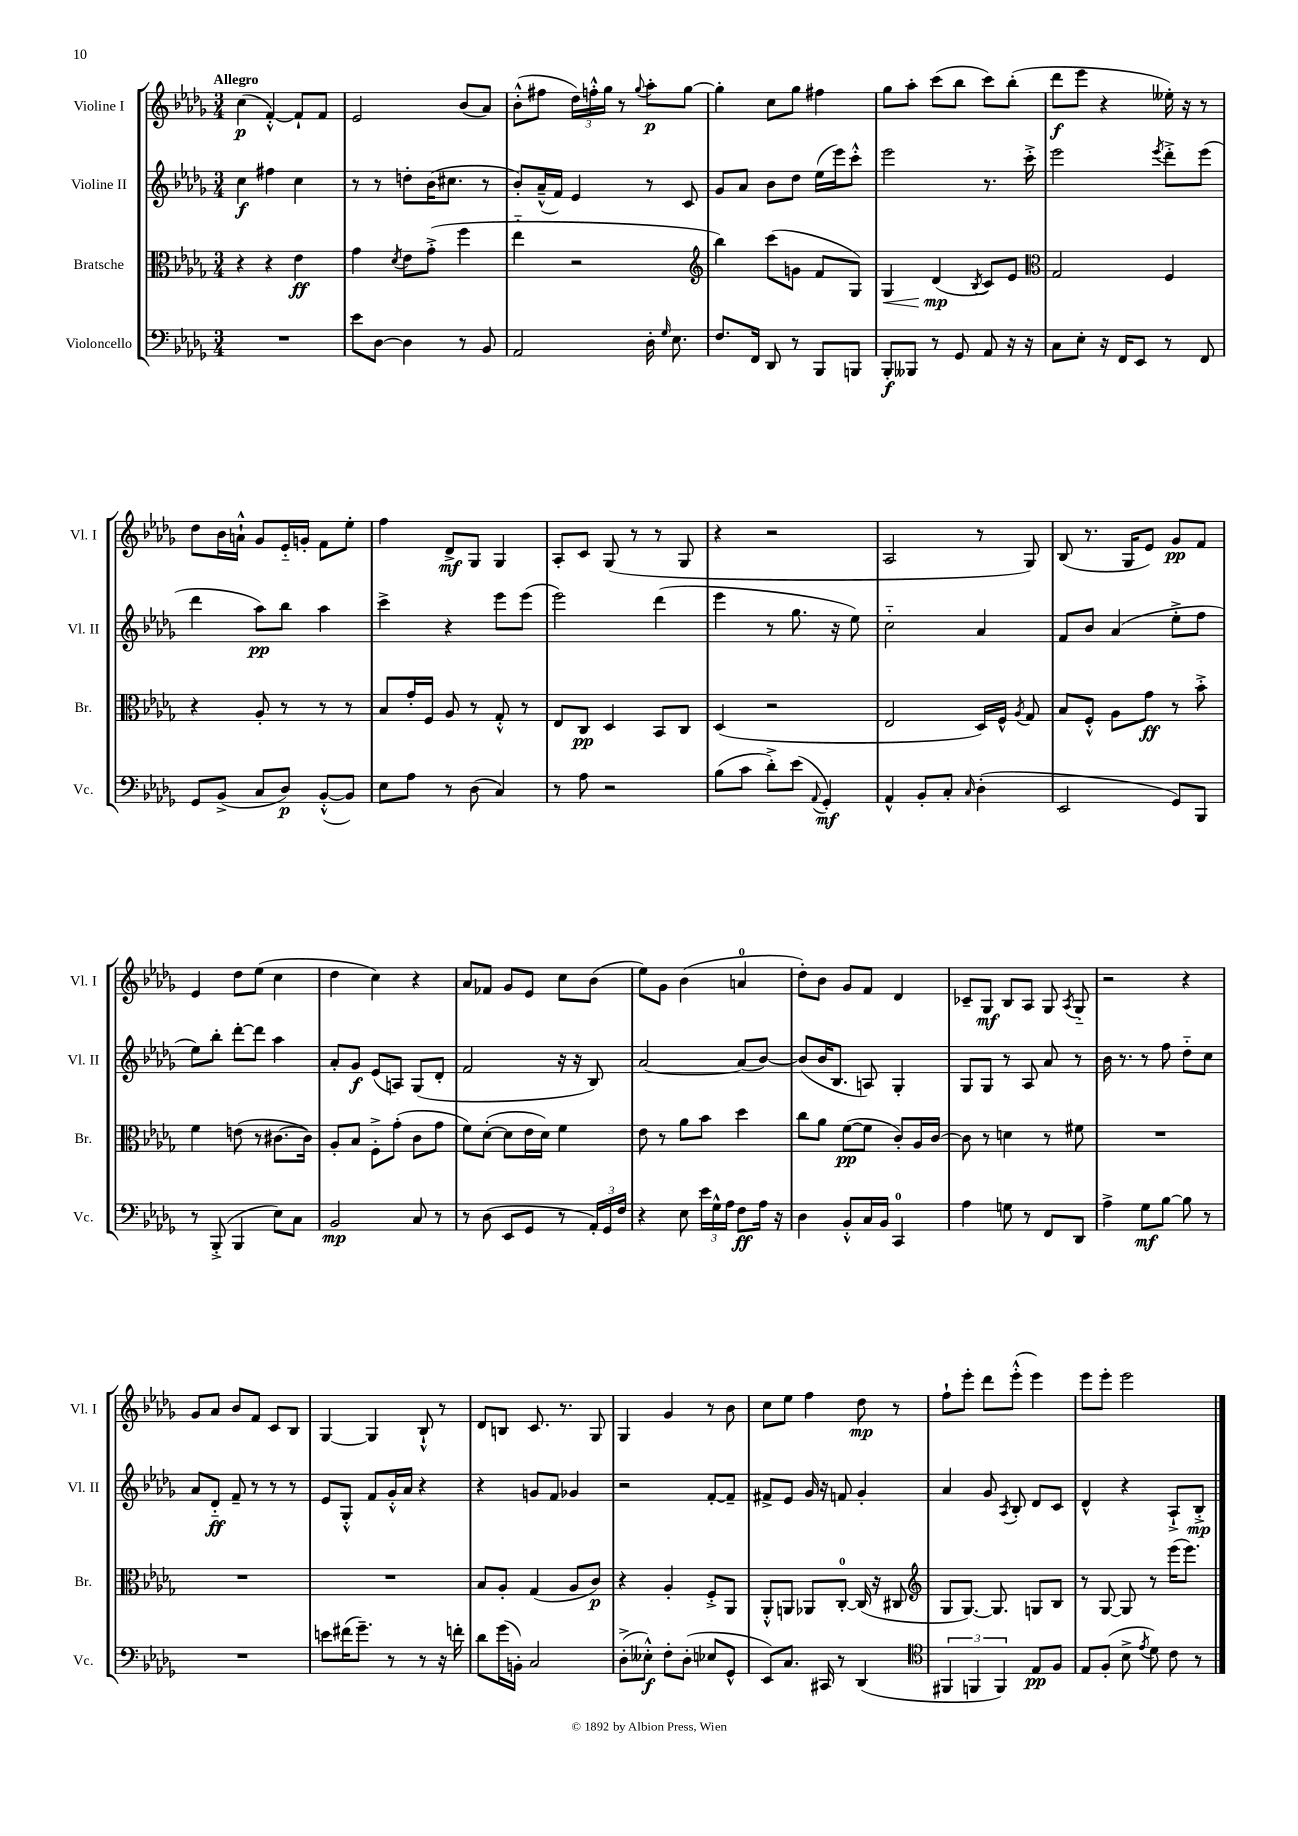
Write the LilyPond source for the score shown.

<<
\new StaffGroup <<
\new Staff = "s0" \with { instrumentName = "Violine I" shortInstrumentName = "Vl. I" } {
    \clef treble \key des \major \numericTimeSignature \time 3/4 \tempo "Allegro"
    \autoBeamOff c''4\p( f'4~-.-^) f'8[-! f'8] |
    ees'2 bes'8[( aes'8]) |
    bes'8[-.-^( fis''8] \tuplet 3/2 { des''16[) f''16-.-^ ges''16] } r8 \appoggiatura { ges''8 } aes''8[-.\p ges''8]~ |
    ges''4-. c''8[ ges''8] fis''4 |
    ges''8[ aes''8]-. c'''8[( bes''8] c'''8[) bes''8]-.( |
    des'''8[\f ees'''8] r4 eeses''16-.) r16 r8 |
    des''8[ bes'16 a'16]-!-^ ges'8[ ees'16-_ g'16]-. f'8[ ees''8]-. |
    f''4 des'8[->\mf ges8] ges4 |
    aes8[-. c'8] ges8( r8 r8 ges8 |
    r4 r2 |
    aes2 r8 ges8) |
    bes8( r8. ges16[ ees'8]) ges'8[\pp f'8] |
    ees'4 des''8[ ees''8]( c''4 |
    des''4 c''4) r4 |
    aes'8[ fes'8] ges'8[ ees'8] c''8[ bes'8]( |
    ees''8[) ges'8] bes'4( a'4-0 |
    des''8[-.) bes'8] ges'8[ f'8] des'4 |
    ces'8[-- ges8]\mf bes8[ aes8] ges8 \acciaccatura { aes8 } ges8-_ |
    r2 r4 |
    ges'8[ aes'8] bes'8[ f'8] c'8[ bes8] |
    ges4~ ges4 bes8-!-^ r8 |
    des'8[ b8] c'8. r8. ges8 |
    ges4 ges'4 r8 bes'8 |
    c''8[ ees''8] f''4 des''8\mp r8 |
    f''8[-! ees'''8]-. des'''8[ ees'''8]-.-^( ees'''4) |
    ees'''8[ ees'''8]-. ees'''2 \bar "|." |
}
\new Staff = "s1" \with { instrumentName = "Violine II" shortInstrumentName = "Vl. II" } {
    \clef treble \key des \major \numericTimeSignature \time 3/4
    \autoBeamOff c''4\f fis''4 c''4 |
    r8 r8 d''8[-. bes'16( cis''8.] r8 |
    bes'8[-.) aes'16---^( f'16]) ees'4 r8 c'8 |
    ges'8[ aes'8] bes'8[ des''8] ees''16[( ees'''16) c'''8]-.-^ |
    ees'''2 r8. c'''16-.-> |
    ees'''2 \acciaccatura { ees'''8 } des'''8[-.-> ees'''8]( |
    des'''4 aes''8[\pp) bes''8] aes''4 |
    c'''4-> r4 ees'''8[ ees'''8]( |
    ees'''2) des'''4( |
    ees'''4 r8 ges''8. r16 ees''8) |
    c''2-_ aes'4 |
    f'8[ bes'8] aes'4( ees''8[-.-> f''8] |
    ees''8[) bes''8]-. des'''8[~-. des'''8] aes''4 |
    aes'8[-. ges'8]\f ees'8[( a8]) ges8[( des'8]-. |
    f'2 r16 r16 bes8) |
    aes'2~ aes'8[( bes'8]~) |
    bes'8[( bes'16 bes8.] a8) ges4-. |
    ges8[ ges8] r8 aes8 aes'8 r8 |
    bes'16 r8. r8 f''8 des''8[-_ c''8] |
    aes'8[ des'8]-_\ff f'8-- r8 r8 r8 |
    ees'8[ ges8]-.-^ f'8[ ges'16-.-^ aes'16] r4 |
    r4 g'8[ f'8] ges'4 |
    r2 f'8[~-. f'8]-- |
    fis'8[-> ees'8] ges'16 r16 f'8 ges'4-. |
    aes'4 ges'8 \acciaccatura { aes8 } bes8-. des'8[ c'8] |
    des'4-^ r4 aes8[-!-> bes8]-.->\mp \bar "|." |
}
\new Staff = "s2" \with { instrumentName = "Bratsche" shortInstrumentName = "Br." } {
    \clef alto \key des \major \numericTimeSignature \time 3/4
    \autoBeamOff r4 r4 ees'4\ff |
    ges'4 \acciaccatura { des'8 } ees'8[ ges'8]-.->( f''4 |
    ees''4-_ r2 |
    \clef treble bes''4) c'''8[( g'8] f'8[ ges8]) |
    ges4\< des'4\mp\!( \acciaccatura { bes8 } c'8[) ees'8] |
    \clef alto ges2 f4 |
    r4 aes8-. r8 r8 r8 |
    bes8[ ges'16-. f16] aes8 r8 ges8-.-^ r8 |
    ees8[ c8]\pp des4 bes,8[ c8] |
    des4( r2 |
    ees2 des16[) f16]-^ \acciaccatura { aes8 } ges8 |
    bes8[ f8]-.-^ aes8[ ges'8]\ff r8 bes'8-.-> |
    f'4 e'8( r8 cis'8.[~ cis'16]) |
    aes8[-. bes8] f8[-.-> ges'8]-.( c'8[ ges'8] |
    f'8[) des'8]~-.( des'8[ ees'16 des'16]) f'4 |
    ees'8 r8 aes'8[ bes'8] des''4 |
    c''8[ aes'8] f'8[~\pp( f'8] c'8[-.) aes16 c'16]~ |
    c'8 r8 d'4 r8 fis'8 |
    R2. |
    R2. |
    R2. |
    bes8[ aes8]-. ges4( aes8[ c'8]\p) |
    r4 aes4-. f8[-.-> aes,8] |
    aes,8[-.-^ a,8] aes,8[ c8]-0~-. c16( r16 cis8 |
    \clef treble ges8[ ges8.]~) ges8. g8[ bes8] |
    r8 ges8~ ges8 r8 ees'''16[( ees'''8.]) \bar "|." |
}
\new Staff = "s3" \with { instrumentName = "Violoncello" shortInstrumentName = "Vc." } {
    \clef bass \key des \major \numericTimeSignature \time 3/4
    \autoBeamOff R2. |
    ees'8[ des8]~ des4 r8 bes,8 |
    aes,2 des16-. \grace { ges16 } ees8. |
    f8.[ f,16] des,8 r8 bes,,8[ b,,8] |
    bes,,8[-.\f beses,,8] r8 ges,8 aes,8 r16 r16 |
    c8[ ees8]-. r16 f,16[ ees,8] r8 f,8 |
    ges,8[ bes,8]->( c8[ des8]\p) bes,8[~-.-^( bes,8]) |
    ees8[ aes8] r8 des8( c4) |
    r8 aes8 r2 |
    bes8[( c'8] des'8[-.->) ees'8]( \appoggiatura { aes,8 } ges,4-.\mf) |
    aes,4-^ bes,8[-. c8]-. \grace { c16 } des4-.( |
    ees,2 ges,8[) bes,,8] |
    r8 bes,,8-.->( bes,,4 ees8[) c8] |
    bes,2\mp c8 r8 |
    r8 des8( ees,8[ ges,8] r8 \tuplet 3/2 { aes,16[-.) ges,16 f16] } |
    r4 ees8 \tuplet 3/2 { ees'16[ ges16-^ aes16] } f8[\ff aes16] r16 |
    des4 bes,8[-.-^ c16 bes,16] c,4-0 |
    aes4 g8 r8 f,8[ des,8] |
    aes4-> ges8[\mf bes8]~ bes8 r8 |
    R2. |
    e'8[ fis'16( ges'8.]--) r8 r8 r16 f'16-. |
    des'8[ ges'16( b,16]-.) c2 |
    des8[-.->( eeses8]-.-^\f) f8[-. des8]-.( ees8[ ges,8]-^ |
    ees,8[) c8.] cis,16 r8 des,4( |
    \clef tenor \tuplet 3/2 { fis,4 f,4 f,4) } ees8[\pp f8] |
    ees8[ f8]-.( bes8-> \acciaccatura { ees'8 } des'8) c'8 r8 \bar "|." |
}
>>
>>
\layout { \context { \Score \remove "Bar_number_engraver" } }
